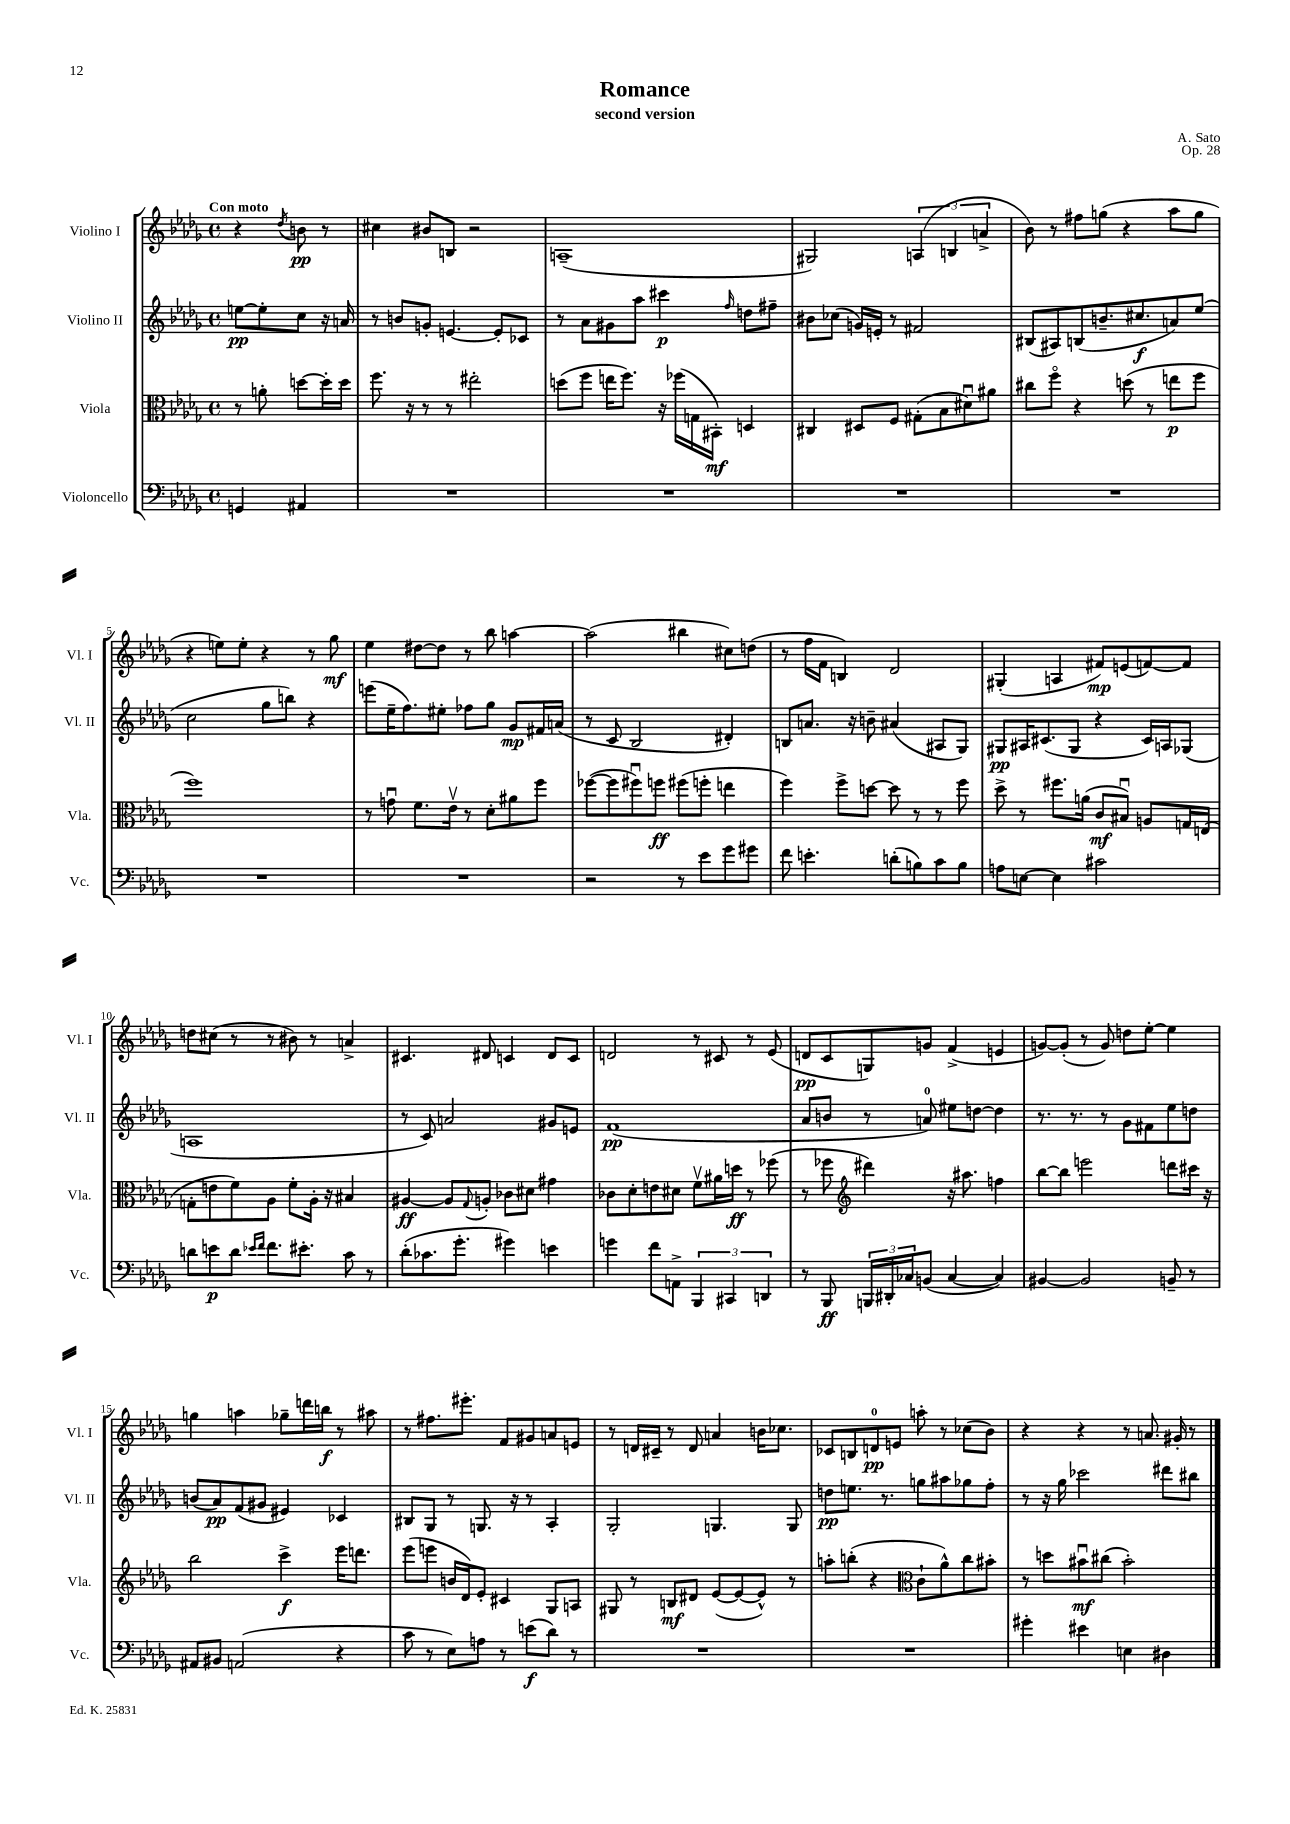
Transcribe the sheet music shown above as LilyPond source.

\header { title = "Romance" composer = "A. Sato" subtitle = "second version" opus = "Op. 28" }
<<
\new StaffGroup <<
\new Staff = "s0" \with { instrumentName = "Violino I" shortInstrumentName = "Vl. I" } {
    \clef treble \key des \major \defaultTimeSignature \time 4/4 \partial 2 \tempo "Con moto"
    r4 \acciaccatura { des''8 } b'8\pp r8 |
    cis''4 bis'8 b8 r2 |
    a1--( |
    gis2) \tuplet 3/2 { a4( b4 a'4-> } |
    bes'8) r8 fis''8 g''8( r4 aes''8 g''8 |
    r4 e''8) e''8-. r4 r8 ges''8\mf |
    ees''4 dis''8~ dis''8 r8 bes''8 a''4~ |
    a''2( bis''4 cis''8) d''8( |
    r8 f''16 f'16 b4) des'2 |
    gis4-.( a4 fis'8\mp) e'8( f'8~) f'8 |
    d''8 cis''8( r8 r8 bis'8) r8 a'4-> |
    cis'4. dis'8 c'4 dis'8 c'8 |
    d'2 r8 cis'8 r8 ees'8( |
    d'8\pp c'8 g8) g'8 f'4->( e'4 |
    g'8~) g'8-.( r8 g'8) d''8 ees''8~-. ees''4 |
    g''4 a''4 ges''8-- d'''16 b''16\f r8 ais''8 |
    r8 fis''8. eis'''8.-. f'8 gis'8 a'8 e'8 |
    r8 d'16 cis'16-- r8 d'8 a'4 b'16 ces''8. |
    ces'8 b8 d'8-0\pp e'8 a''8-. r8 ces''8( bes'8) |
    r4 r4 r8 a'8. gis'16-. r8 \bar "|." |
}
\new Staff = "s1" \with { instrumentName = "Violino II" shortInstrumentName = "Vl. II" } {
    \clef treble \key des \major \defaultTimeSignature \time 4/4 \partial 2
    e''8~\pp e''8-. c''8 r16 a'16 |
    r8 b'8 g'8-. e'4.~ e'8-. ces'8 |
    r8 aes'8 gis'8 aes''8 cis'''4\p \grace { f''16 } d''8 fis''8-- |
    bis'8 ces''8( g'16) e'16-. r8 fis'2 |
    bis8( ais8) b8( b'8.-- cis''8.\f a'8) ees''8( |
    c''2 ges''8 b''8) r4 |
    e'''8( ees''16-- f''8.) eis''8-. fes''8 ges''8 ges'8\mp fis'16 a'16( |
    r8 c'8 bes2 dis'4-.) |
    b8 a'8. r16 b'8-- ais'4( ais8 ges8) |
    gis8\pp ais16 cis'8.( gis8 r4 cis'16) a16 ges8( |
    a1 |
    r8 c'8) a'2 gis'8 e'8 |
    f'1\pp( |
    aes'8 b'8 r8 a'8-0) eis''8 d''8~ d''4 |
    r8. r8. r8 ges'8 fis'8 ees''8 d''8 |
    b'8( aes'8\pp) f'8( gis'8 eis'4) ces'4 |
    bis8 ges8 r8 g8. r16 r8 aes4-. |
    ges2-. g4. g8 |
    d''8\pp e''8. r8. g''8 ais''8 ges''8 f''8-. |
    r8 r16 ges''16 ces'''2 dis'''8 bis''8 \bar "|." |
}
\new Staff = "s2" \with { instrumentName = "Viola" shortInstrumentName = "Vla." } {
    \clef alto \key des \major \defaultTimeSignature \time 4/4 \partial 2
    r8 a'8-. d''8~ d''16-. d''16 |
    f''8. r16 r8 r8 eis''2-. |
    d''8( f''8 e''16 f''8.) r16 fes''16( g16 bis,16-.\mf) d4 |
    cis4 dis8 f8 gis8-.( bes8 dis'8\downbow) ais'8 |
    cis''8 f''8\flageolet r4 d''8( r8 e''8\p f''8 |
    f''1) |
    r8 g'8\downbow f'8. ees'16\upbow r8 des'8-. ais'8 f''8 |
    fes''8~( fes''8 fis''8\downbow) f''8\ff fis''8( f''8-. e''4 |
    f''4) f''8-> d''8~ d''8 r8 r8 f''8 |
    des''8-> r8 fis''8. a'16( c'8\mf bis8\downbow) a8 g16 e16( |
    g8-. e'8 f'8) aes8 f'8-. aes16-. r16 bis4 |
    ais4~\ff ais8 \appoggiatura { ges8 } a8-. ces'8 dis'8 gis'4 |
    ces'8 des'8-. e'8 dis'8 f'8\upbow ais'16 d''16\ff r8 fes''8( |
    r8 fes''8 \clef treble dis'''4) r16 ais''8. f''4 |
    bes''8~ bes''8 e'''2 d'''8 cis'''16 r16 |
    bes''2 c'''4->\f ees'''16 d'''8. |
    ees'''8( e'''8 b'16 des'16) ees'8-. cis'4 ges8 a8 |
    gis8 r8 b8\mf dis'8 ees'8~( ees'8~ ees'8-^) r8 |
    a''8-. b''8-.( r4 \clef alto c'8-! aes'8-^) c''8 bis'8-. |
    r8 d''8 bis'8\downbow\mf cis''8( bis'2-.) \bar "|." |
}
\new Staff = "s3" \with { instrumentName = "Violoncello" shortInstrumentName = "Vc." } {
    \clef bass \key des \major \defaultTimeSignature \time 4/4 \partial 2
    g,4 ais,4 |
    R1 |
    R1 |
    R1 |
    R1 |
    R1 |
    R1 |
    r2 r8 ees'8 ges'8 gis'8 |
    f'8 e'4.-. d'8-.( b8) c'8 b8 |
    a8 e8~ e4 cis'2 |
    d'8 e'8\p d'8 \grace { ees'16 f'16 } f'8. eis'8.-. c'8 r8 |
    des'8-.( ces'8. ges'8.-. gis'4) e'4 |
    g'4 f'8 a,8-> \tuplet 3/2 { bes,,4 cis,4 d,4 } |
    r8 bes,,8\ff \tuplet 3/2 { b,,16 dis,16-. ces16 } b,8( ces4~ ces4) |
    bis,4~ bis,2 b,8-- r8 |
    ais,8 bis,8 a,2( r4 |
    c'8 r8 ees8) a8 r8 e'8\f( des'8) r8 |
    R1 |
    R1 |
    gis'4-. eis'4 e4 dis4 \bar "|." |
}
>>
>>
